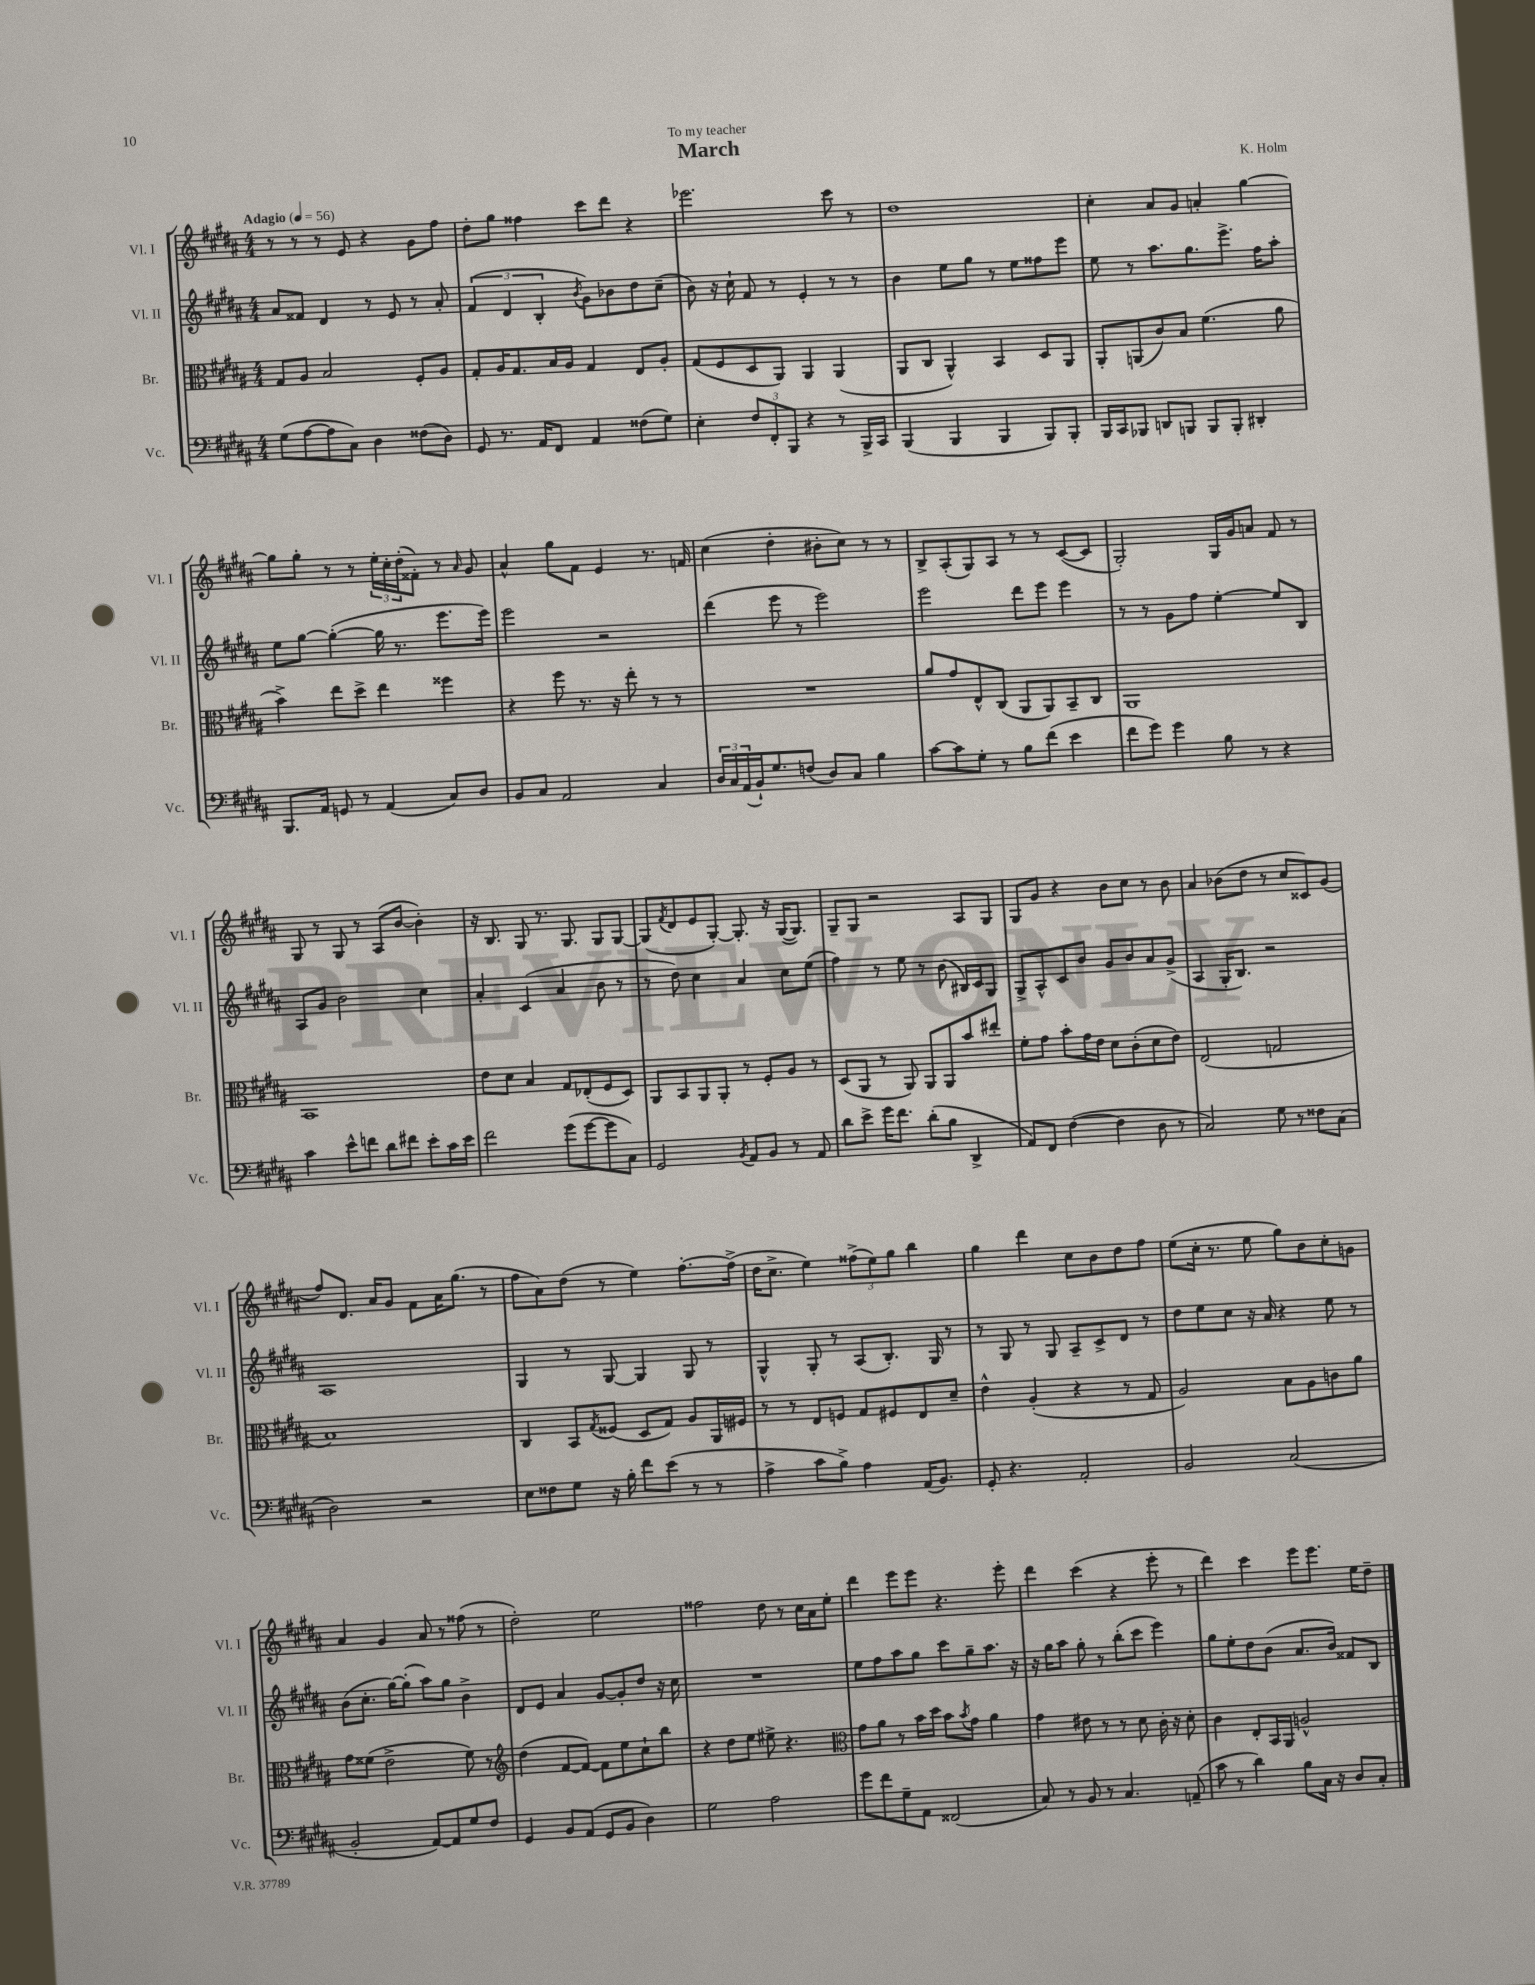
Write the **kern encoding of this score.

**kern	**kern	**kern	**kern
*part4	*part3	*part2	*part1
*staff4	*staff3	*staff2	*staff1
*I"Vc.	*I"Br.	*I"Vl. II	*I"Vl. I
*I'Vc.	*I'Br.	*I'Vl. II	*I'Vl. I
*clefF4	*clefC3	*clefG2	*clefG2
*k[f#c#g#d#a#]	*k[f#c#g#d#a#]	*k[f#c#g#d#a#]	*k[f#c#g#d#a#]
*M4/4	*M4/4	*M4/4	*M4/4
*MM56	*MM56	*MM56	*MM56
=1	=1	=1	=1
!	!	!	!LO:TX:a:B:t=Adagio
(8G#\L	8G#/L	8a#/L	8r
[8A#\	8A#/J	8f##X/J	8r
8A#\]	2B/	4d#/	8r
8C#\J)	.	.	8e/
4D#\	.	8r	4r
.	.	8e/	.
(8F##X\L	8F#'/L	8r	8g#\L
8D#\J)	8A#/J	8a#'/	8ff#\J
=2	=2	=2	=2
8GG#/	8G#'/L	(6f#/	8dd#'\L
8.r	16A#/K	.	8gg#\J
.	.	6d#/	.
.	8.G#/	.	.
.	.	.	4ff##X\
16AA#/KL	.	.	.
.	.	6B'/	.
8FF#/J	16B/L	.	.
.	16A#/JJ	.	.
.	.	8qb/	.
4AA#/	4G#/	8g#\L)	8ccc#\L
.	.	8b-X\	8ddd#\J
(8F##X\L	8E/L	8dd#\	4r
8G#\J)	8A#'/J	(8cc#~\J	.
=3	=3	=3	=3
4E'\	(8G#/L	8b\)	2.eee-X\
.	8F#/	16r	.
.	.	16cc#`\	.
12F#/L	8D#/	8f#/	.
12FF#'/	.	.	.
.	8AA#/J)	8r	.
12BBB/J	.	.	.
4r	4AA#/	4e'/	.
8r	(4AA#/	8r	8ccc#\
16BBB^/LL	.	8r	8r
16CC#/JJ	.	.	.
=4	=4	=4	=4
(4BBB/	8AA#/L	4b\	1dd#
.	8C#/J	.	.
4BBB/	4AA#^^/)	8ee\L	.
.	.	8gg#\J	.
4BBB/	4BB/	8r	.
.	.	8ee\L	.
8BBB/L)	8D#/L	8ff##X\	.
8BBB'/J	8AA#/J	8eee\J	.
=5	=5	=5	=5
16BBB/LL	8AA#'/L	8ee\	4cc#'\
16CC#/J	.	.	.
8BBB-X/J	(8AAn/	8r	.
8DDn/L	8c#/)	8.aa#\L	8a#/L
8BBBn/J	8B/J	.	8g#/J
.	.	8.gg#\	.
8BBB/L	(4.f#\	.	4an'/
8BBB'/J	.	8.eee^\J	.
4DD#X'/	.	.	[4gg#\
.	.	16ff#\KL	.
.	8a#\	8aa#'\J	.
!!LO:LB:g=z
=6	=6	=6	=6
8.BBB/L	4b^\)	8ee\L	8gg#\L]
.	.	[8gg#\J	8gg#'\J
16AA#/Jk	.	.	.
8GGn/	8ee\L	(4gg#'\_	8r
8r	8dd#^\J	.	8r
(4AA#/	4ee\	16gg#\]	24ee'\LL
.	.	.	24cc#'\
.	.	8.r	.
.	.	.	(24dd#'\J
.	.	.	8f##X'\J)
8C#/L)	4ff##X\	8.eee\L	8r
.	.	.	16qqa#/
8D#/J	.	.	8g#/
.	.	16eee\Jk)	.
=7	=7	=7	=7
8BB/L	4r	2eee\	4a#^^/
8C#/J	.	.	.
2AA#/	8ff#\	.	8gg#\L
.	8.r	.	8f#\J
.	.	2r	4e/
.	16r	.	.
.	8ee'\	.	.
4C#/	8r	.	8.r
.	8r	.	.
.	.	.	16fn/
=8	=8	=8	=8
24D#/LL	1r	(4ddd#\	(4cc#\
24C#/	.	.	.
(24AA#/	.	.	.
16BB`/J)	.	.	.
8.G#/	.	.	.
.	.	8eee\	4dd#'\
(8Fn/J	.	8r	.
8D#/L)	.	2eee\)	8b#X'\L
8C#/J	.	.	8cc#\J)
4B\	.	.	8r
.	.	.	8r
=9	=9	=9	=9
[8c#\L	8a#/L	2eee\	8B^/L
8c#\]	8g#/	.	(8A#'/
8G#'\J	8E^^/	.	8G#/)
8r	(8C#/J	.	8A#/J
8B\L	8AA#/L	8ddd#\L	8r
(8f#\J	8AA#/)	8eee\J	8r
4e\	8BB~/	4eee\	([8c#/L
.	8C#/J	.	8c#/J]
=10	=10	=10	=10
8f#\L	1AA#	8r	2G#'/)
8g#\J)	.	8r	.
4g#\	.	8g#\L	.
.	.	8ff#\J	.
8B\	.	[4ee'\	16G#/LL
.	.	.	16g#/J
8r	.	.	8an/J
4r	.	8ee/L]	8f#/
.	.	8B/J	8r
!!LO:LB:g=z
=11	=11	=11	=11
4c#\	1BB	8A#/L	8G#/
.	.	8g#/J	8r
8e^^\L	.	2b\	8G#/
8fn\J	.	.	8r
8d#\L	.	.	(8A#/L
8f#X\J	.	.	[8b/J
8e'\L	.	4cc#\	4b'\])
16c#\L	.	.	.
16e\JJ	.	.	.
=12	=12	=12	=12
2f#\	8e\L	4a#'/	16r
.	.	.	8.B/
.	8d#\J	.	.
.	4B/	(4c#/	8G#/
.	.	.	8.r
(8g#\L	8G#/L	4a#/	.
.	.	.	8.G#/
[8g#\	(8E-X'/	.	.
8g#\]	8F#/	8b\	8G#/L
8C#\J)	8D#/J)	8r	[8G#/J
=13	=13	=13	=13
2GG#/	8AA#/L	8r	(8G#/L]
.	.	.	8qf#/
.	8BB/	8dd#\)	8d#/
.	8AA#/	4cc#\	8e/
.	8AA#'/J	.	[8G#'/J)
8qBB/	.	.	.
8AA#/L	8r	4a#/	8.G#'/]
8BB/J	8F#'/L	.	.
.	.	.	16r
8r	8A#/J	8cc#\L	([16G#/KL
.	.	.	8.G#/J])
8AA#/	8r	(8ee\J	.
=14	=14	=14	=14
8d#\L	(8D#/L	4ff#\)	8G#~/L
8e^\J	8AA#/J	.	8G#/J
16g#\KL	8r	8r	2r
8.f#\J	.	.	.
.	8AA#/)	8ee\	.
(8d#'\L	8AA#/L	8r	.
8B\J	8AA#/	(8b\	.
4DD#^/	8b/	16B#X/LL)	8A#/L
.	.	16c#/J	.
.	8ee#X'/J	8G#/J	8G#/J
=15	=15	=15	=15
8AA#/L)	8f#'\L	8G#^/L	8G#/L
8FF#/J	8g#\J	8A#^^/	8g#/J
([4F#\	8b'\L	8c#/	4r
.	16g#\L	8b/J	.
.	16e\JJ	.	.
4F#\]	8d#\L	8g#/L	8b\L
.	(8c#'\	8b/	8cc#\J
8D#\	8d#\	8a#/	8r
8r	8e\J)	(8g#^/J	8b\
=16	=16	=16	=16
2C#/)	(2E/	4A#/	4a#/
.	.	16G#'/KL	(8b-X\L
.	.	8.B/J)	.
.	.	.	8dd#\J
8G#\	2Gn/	2r	8r
8r	.	.	8cc#/L
8F##X\L	.	.	8c##X/)
(8C#\J	.	.	(8g#/J
!!LO:LB:g=z
=17	=17	=17	=17
2D#\)	1B)	1A#	8ff#/L)
.	.	.	8.d#/J
.	.	.	16a#/KL
.	.	.	8g#/J
2r	.	.	8f#\L
.	.	.	16a#\K
.	.	.	(8.gg#\J
.	.	.	8r
=18	=18	=18	=18
8E\L	4C#/	4G#/	8ff#\L
8F##X\	.	.	8a#\)
8G#\J	8BB/L	8r	(8dd#\J
.	8qG#/	.	.
16r	(8F##X/J	[8G#/	8r
16B'\	.	.	.
8f#\L	8D#/L	4G#/]	4ee\)
(8e\J	8G#/J)	.	.
8r	8A#/L	8G#/	[8.ff#'\L
8r	16AA#/L	8r	.
.	16F#X/JJ	.	(16ff#^\Jk]
=19	=19	=19	=19
4A#^\	8r	4G#^^/	16dd#\KL
.	.	.	8.cc#^\J
.	8r	.	.
8c#\L	8E/L	8G#'/	4ee\)
8B^\J)	8Fn/J	8r	.
4A#\	8G#/L	(8A#/L	(12ff##X^\L
.	.	.	12ee\)
.	8F#X/	8.B'/J)	.
.	.	.	12gg#\J
(16AA#/KL	8E/	.	4bb\
8.BB/J)	.	16G#/	.
.	8d#~/J	8r	.
=20	=20	=20	=20
8GG#'/	4e^^\	8r	4gg#\
4.r	.	8G#/	.
.	(4A#'/	8r	4ddd#\
.	.	8G#/	.
2AA#'/	4r	8A#~/L	8cc#\L
.	.	8c#^/	8b\
.	8r	8d#/J	8dd#\
.	8G#/	8r	8ff#\J
=21	=21	=21	=21
2BB/	2A#/)	8dd#\L	(8ee\L
.	.	8ee\	16cc#'\Jk
.	.	.	8.r
.	.	8cc#\J	.
.	.	16r	8ee\
.	.	16a#/	.
(2C#/	8B\L	4r	8gg#\L)
.	8A#\	.	8b\
.	8cn\	8ee\	8cc#'\
.	8a#\J	8r	8gn\J
!!LO:LB:g=z
=22	=22	=22	=22
2BB'/	8g#\L	(8b\L	4a#/
.	(8f##X\J	8.cc#'\J	.
.	2e^\	.	4g#/
.	.	[16gg#\KL)	.
.	.	(8gg#'\J]	.
[8AA#/L)	.	8aa#\L)	8a#/
8AA#/]	.	8gg#\J	8r
8G#/	8f##\)	4b^\	(8ff##X\
8F#/J	8r	.	8r
=23	=23	=23	=23
*	*clefG2	*	*
4GG#/	(4dd#\	8d#/L	2dd#'\)
.	.	8e/J	.
8BB/L	[8f#/L	4a#/	.
(8AA#/J	8f#/J_)	.	.
8GG#/L	8f#\L]	[8g#/L	2ee\
8BB/J	8ee\	8g#'/]	.
4D#\)	8cc#`\	8dd#/J	.
.	8bb\J	16r	.
.	.	16cc#\	.
=24	=24	=24	=24
2G#\	4r	1r	2ff##X\
.	8dd#\L	.	.
.	8ee\J	.	.
2A#\	8ee#X^\	.	8dd#\
.	4.r	.	8r
.	.	.	16cc#\LL
.	.	.	16a#\J
.	.	.	8ee'\J
=25	=25	=25	=25
*	*clefC3	*	*
8g#\L	8g#\L	8ee\L	4ddd#\
8f#\	8a#\J	8ff#\	.
8G#~\	8r	8aa#\	8eee\L
8AA#\J	16b\LL	8gg#\J	8eee\J
.	16dd#\JJ	.	.
(2FF##X/	8b\L	8ccc#\L	4.r
.	8qb/	.	.
.	8g#\J	8gg#~\	.
.	4a#\	8.aa#\J	.
.	.	.	8eee'\
.	.	16r	.
=26	=26	=26	=26
8C#/)	4g#\	16r	4ddd#\
.	.	16gg#\KL	.
8r	.	8aa#\J	.
8BB/	8e#X\	8gg#'\	(4ccc#\
8r	8r	8r	.
4.C#/	8r	(8bb'\L	4r
.	8d#\	8ccc#\J	.
.	16c#'\	4eee\)	8eee'\
.	16r	.	.
(8AAn~/	8d#'\	.	8r
=27	=27	=27	=27
8c#\	4c#\	8gg#\L	4ddd#\)
8r	.	8ee'\	.
4d#\)	8E'/L	8dd#\	4ccc#\
.	16BB/L	(8b\J	.
.	16AA#/JJ	.	.
8B\L	2An^^/	8.a#/L	8eee\L
16C#\Jk	.	.	8.eee\J
16r	.	16b/Jk)	.
8D#/L	.	8f##X/L	.
.	.	.	16ee\KL
8C#'/J	.	8B/J	8dd#~\J
==	==	==	==
*-	*-	*-	*-
